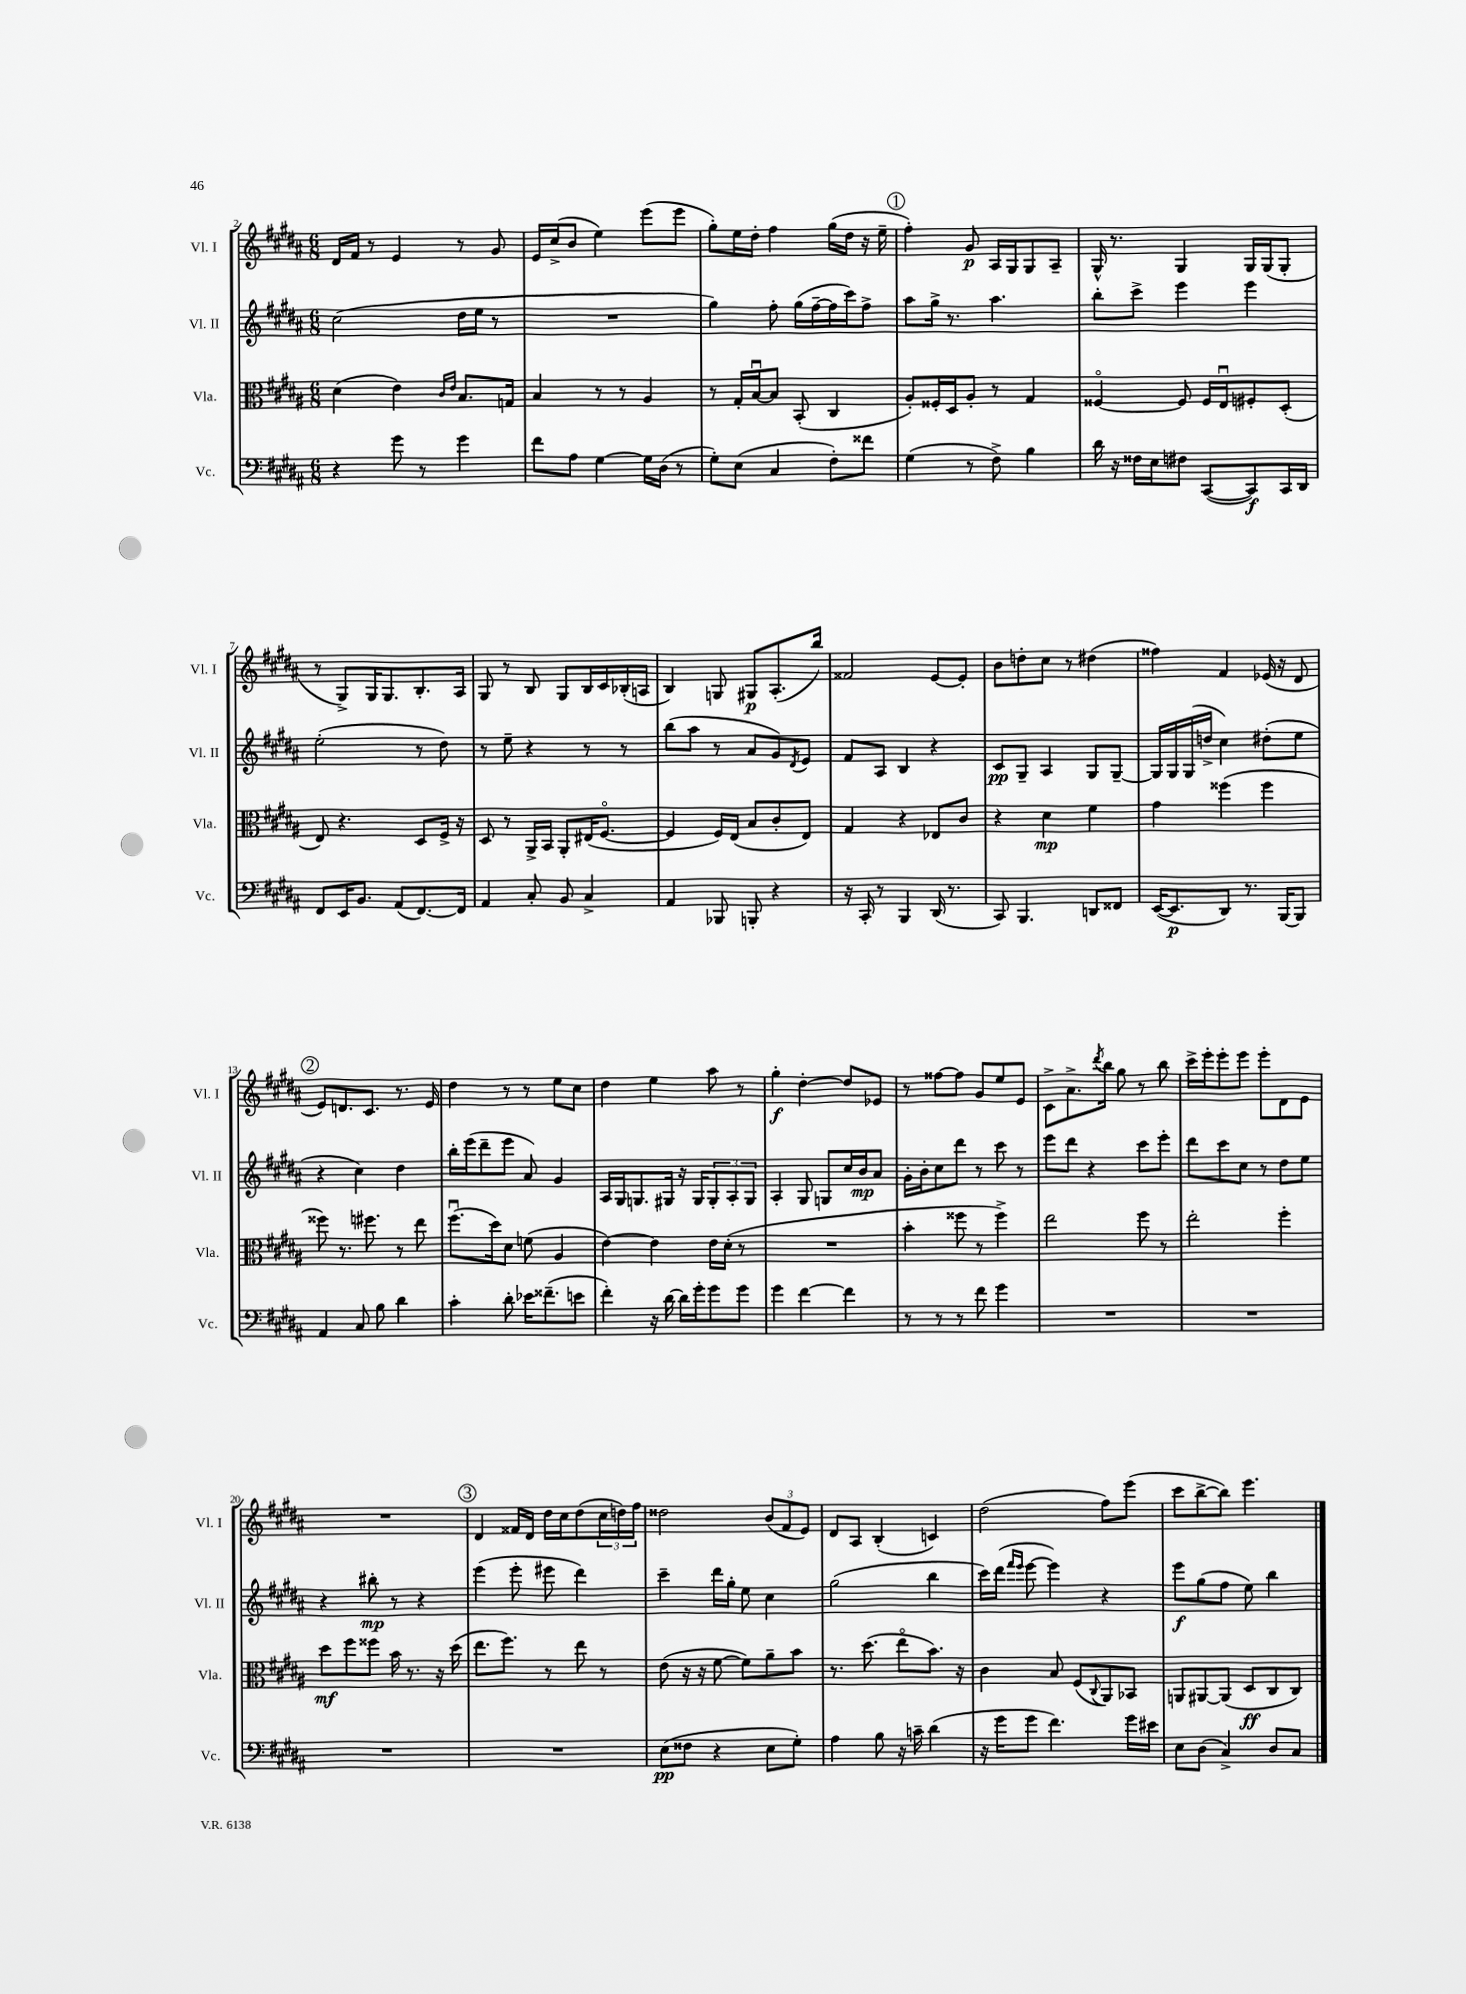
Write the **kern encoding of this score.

**kern	**kern	**kern	**kern
*staff4	*staff3	*staff2	*staff1
*clefF4	*clefC3	*clefG2	*clefG2
*k[f#c#g#d#a#]	*k[f#c#g#d#a#]	*k[f#c#g#d#a#]	*k[f#c#g#d#a#]
*M6/8	*M6/8	*M6/8	*M6/8
4r	(4d#	(2cc#	16d#
.	.	.	16f#
.	.	.	8r
8g#	4e)	.	4e
8r	.	.	.
.	16qqc#	.	.
.	16qqe	.	.
4g#	8.B	16dd#	8r
.	.	16ee	.
.	.	8r	8g#
.	16G	.	.
=	=	=	=
8f#	4B	2.r	16e
.	.	.	(16cc#^
8A#	.	.	8b
[4G#	8r	.	4ee)
.	8r	.	.
16G#]	4A#	.	(8eee
(16D#	.	.	.
8r	.	.	8eee
=	=	=	=
8G#')	8r	4gg#)	8gg#')
(8E	16G#'	.	16ee
.	[16Bu	.	16dd#'
4C#	8B]	8ff#'	4ff#
.	(8BB'	(16gg#	.
.	.	[16ff#~	.
8F#')	4C#	16ff#]	(16gg#
.	.	16ccc#)	16dd#
8f##	.	8ff#^	16r
.	.	.	16ee~
=	=	=	=
(4G#	8A#')	8aa#	4ff#')
.	16F##'	16gg#^	.
.	16D#	8.r	.
8r	8A#'	.	8g#
8F#^)	8r	4.aa#	16A#
.	.	.	16G#
4B	4G#	.	8G#
.	.	.	8A#~
=	=	=	=
16d#	[4F##o	8bb'	16G#^^
16r	.	.	8.r
16F##	.	8ccc#^	.
16E	.	.	.
8F#	8F##]	4eee	4G#
([8CC#	16F##	.	.
.	16Eu	.	.
8CC#])	8F#'	4eee	16G#
.	.	.	(16G#
16CC#	(8D#'	.	8G#'
16DD#	.	.	.
=	=	=	=
8FF#	8E)	(2ee'	8r
16EE	4.r	.	8G#^)
8.BB	.	.	.
.	.	.	16G#
.	.	.	8.G#
(8AA#	.	.	.
[8.FF#)	8D#	8r	8.B'
.	16F#^	8dd#)	.
16FF#]	16r	.	16A#
=	=	=	=
4AA#	8D#	8r	8G#
.	8r	8ee~	8r
8C#'	16AA#^	4r	8B
.	16BB	.	.
8BB	8AA#'	.	8G#
4C#^	(16E#	8r	16B
.	[8.F#o	.	16c#
.	.	8r	(16B-'
.	.	.	16A
=	=	=	=
4AA#	4F#]	(8bb	4B)
.	.	8aa#	.
8BBB-	16F#)	8r	8G
.	(16E	.	.
8BBB'	8B	8a#	8G#
4r	8c#'	8g#)	(8.A#'
.	.	8qd#	.
.	8E)	8e	.
.	.	.	16bb)
=	=	=	=
16r	4G#	8f#	2f##
16CC#'	.	.	.
8r	.	8A#	.
4BBB	4r	4B	.
(16DD#	8E-	4r	[8e
8.r	.	.	.
.	8c#	.	8e']
=	=	=	=
8CC#)	4r	8c#	8b
4.BBB	.	8G#~	8dd'
.	4d#	4A#	8cc#
.	.	.	8r
8DD	4f#	8G#	(4dd#
8FF##	.	[8G#~	.
=	=	=	=
([16EE	4g#	16G#]	4ff##)
8.EE]	.	16G#	.
.	.	(16G#	.
.	.	16dd^	.
8DD#)	(4ff##	4cc#)	4f#
8.r	.	.	.
.	4ff##	(8dd#'	(16e-
[16BBB	.	.	16r
8BBB]	.	8ee	8d#
=	=	=	=
4AA#	8ff##)	4r	8e)
.	8.r	.	8.d
8C#	.	4cc#)	.
.	8.ff#	.	8.c#
8B	.	.	.
4d#	8r	4dd#	8.r
.	8ee	.	.
.	.	.	16e
=	=	=	=
4c#'	(8.ff#u	16bb'	4dd#
.	.	(16eee	.
.	.	8ddd#~	.
.	16dd#)	.	.
8d#'	8d#	8eee	8r
16e-	(8f	8a#)	8r
(8.f##~	.	.	.
.	4A#	4g#	8ee
8e	.	.	8cc#
=	=	=	=
4f#')	[4e)	16A#	4dd#
.	.	16G#	.
.	.	8.G	.
16r	4e]	.	4ee
[16d#	.	16G#	.
16d#]	.	16r	.
16g#'	.	16G#	.
8g#	16e	12G#'	8aa#
.	(16d#'	.	.
.	.	12A#'	.
8g#	8r	.	8r
.	.	12G#	.
=	=	=	=
4g#	2.r	4A#'	4gg#'
[4f#	.	8G#	[4dd#'
.	.	8G	.
4f#]	.	16cc#	8dd#]
.	.	16b	.
.	.	8a#	8e-
=	=	=	=
8r	4b'	16g#'	8r
.	.	16b'	.
8r	.	8cc#	[8ff##
8r	8ff##	8ddd#	8ff##]
8f#	8r	8r	8g#
4g#	4ff##^)	8ccc#	8ee
.	.	8r	8e
=	=	=	=
2.r	2ee	8eee	8c#^
.	.	8ddd#	8.a#^
.	.	4r	.
.	.	.	8qddd#
.	.	.	16bb
.	.	.	8gg#
.	8ff#	8ccc#	8r
.	8r	8eee'	8bb
=	=	=	=
2.r	2ee'	8ddd#	16ccc#^
.	.	.	16eee'
.	.	8ccc#	8eee'
.	.	8cc#	8eee
.	.	8r	8eee'
.	4ff#'	8dd#	8d#
.	.	8ee	8e
=	=	=	=
2.r	8dd#	4r	2.r
.	8ff#	.	.
.	8ff##	8bb#'	.
.	16b	8r	.
.	8.r	.	.
.	.	4r	.
.	16r	.	.
.	(16dd#	.	.
=	=	=	=
2.r	8.ee	(4eee	4d#
.	8.ff#)	.	.
.	.	8eee'	16f##
.	.	.	16d#
.	8r	8eee#	16dd#
.	.	.	16cc#
.	8ee	4ddd#)	(8dd#
.	8r	.	24cc#
.	.	.	24dd)
.	.	.	24ff#
=	=	=	=
(8E	(8e	4ccc#~	2dd##
8F##	16r	.	.
.	16r	.	.
4r	[8f#	16ddd#	.
.	.	16gg#'	.
.	8f#])	8ee	.
8E	8a#~	4cc#	(12b
.	.	.	12f#
8G#')	8b	.	.
.	.	.	12e)
=	=	=	=
4A#	8.r	(2gg#	8d#
.	.	.	8A#
.	(8.dd#	.	.
8B	.	.	(4B'
16r	8eeo	.	.
16c~	.	.	.
(4d#	8.b)	4bb	4c)
.	16r	.	.
=	=	=	=
16r	4c#	16ccc#)	(2dd#
16g#	.	(16ddd#	.
.	.	16qqfff#	.
.	.	16qqeee	.
8g#	.	[8eee	.
4.f#)	8B	4eee])	.
.	(8F#	.	.
.	8qqC#	.	.
.	8AA#)	4r	8ff#)
16g#	8BB-	.	(8eee
16e#	.	.	.
=	=	=	=
8E	8AA	8eee	8ccc#
(8D#	[8AA#	(8gg#	[8bb^
4C#^)	(8AA#]	8ff#	8bb])
.	8D#	8ee)	4.eee
8D#	8C#	4bb	.
8C#	8C#)	.	.
==	==	==	==
*-	*-	*-	*-
